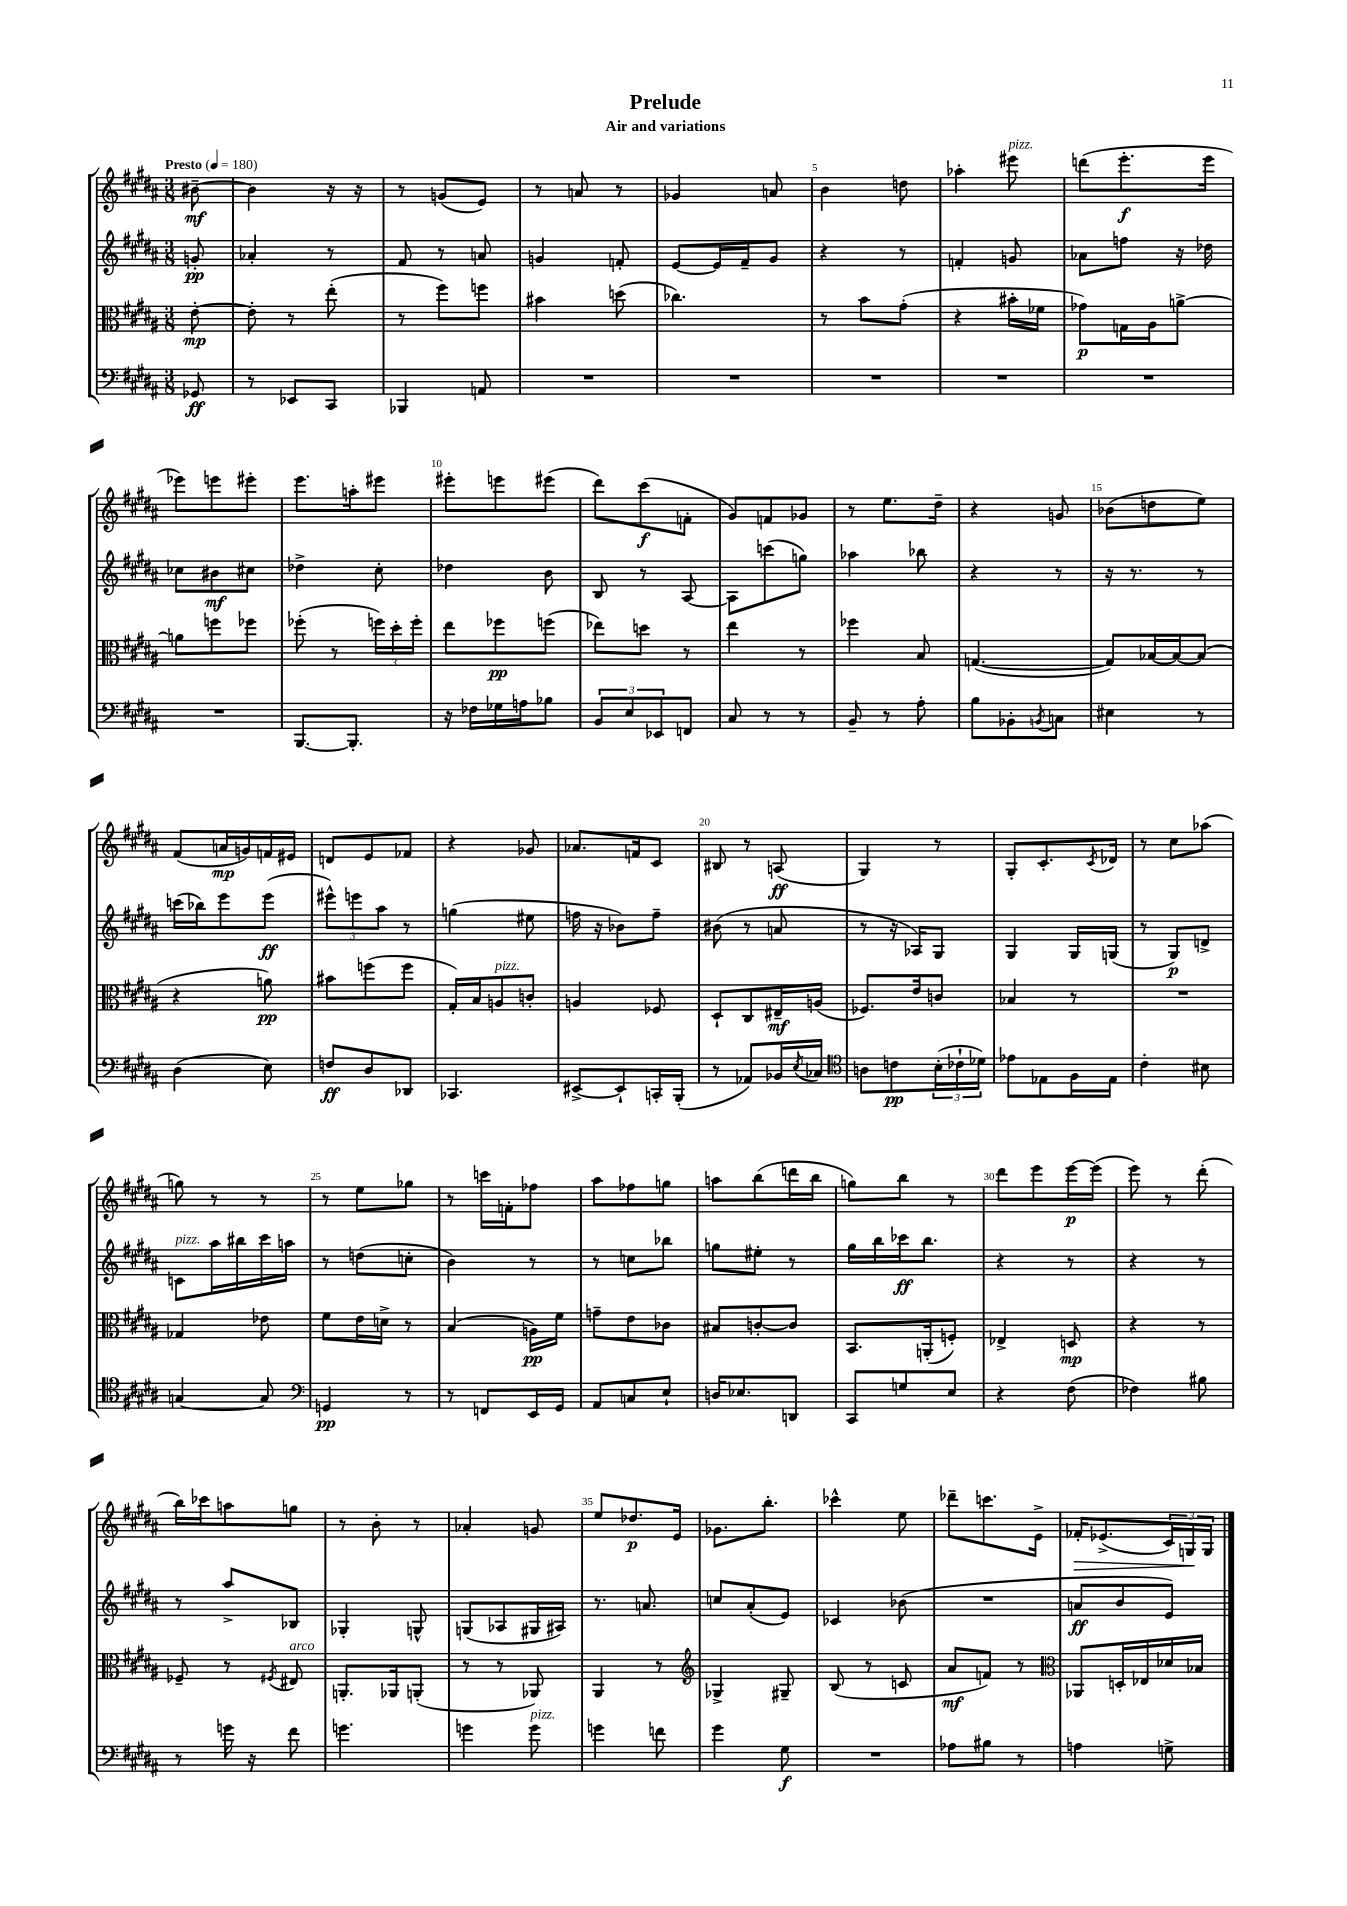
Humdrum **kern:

**kern	**dynam	**kern	**dynam	**kern	**dynam	**kern	**dynam
*part4	*part4	*part3	*part3	*part2	*part2	*part1	*part1
*staff4	*staff4	*staff3	*staff3	*staff2	*staff2	*staff1	*staff1
*clefF4	*	*clefC3	*	*clefG2	*	*clefG2	*
*k[f#c#g#d#a#]	*	*k[f#c#g#d#a#]	*	*k[f#c#g#d#a#]	*	*k[f#c#g#d#a#]	*
*M3/8	*	*M3/8	*	*M3/8	*	*M3/8	*
*MM180	*	*MM180	*	*MM180	*	*MM180	*
=	=	=	=	=	=	=	=
!	!	!	!	!	!	!LO:TX:a:B:t=Presto	!
8GG-X/	ff	[8e'\	mp	8gn'/	pp	[8b#X~\	mf
=1	=1	=1	=1	=1	=1	=1	=1
8r	.	8e'\]	.	4a-X'/	.	4b#\]	.
8EE-X/L	.	8r	.	.	.	.	.
8CC#/J	.	(8ee'\	.	8r	.	16r	.
.	.	.	.	.	.	16r	.
=2	=2	=2	=2	=2	=2	=2	=2
4BBB-X/	.	8r	.	8f#/	.	8r	.
.	.	8ff#\L)	.	8r	.	(8gn/L	.
8AAn/	.	8ffn\J	.	8an/	.	8e/J)	.
=3	=3	=3	=3	=3	=3	=3	=3
4.r	.	4b#X\	.	4gn/	.	8r	.
.	.	.	.	.	.	8an/	.
.	.	(8ddn\	.	8fn'/	.	8r	.
=4	=4	=4	=4	=4	=4	=4	=4
4.r	.	4.cc-X\)	.	[8e/L	.	4g-X/	.
.	.	.	.	16e/L]	.	.	.
.	.	.	.	16f#~/J	.	.	.
.	.	.	.	8g#/J	.	8an/	.
=5	=5	=5	=5	=5	=5	=5	=5
4.r	.	8r	.	4r	.	4b\	.
.	.	8b\L	.	.	.	.	.
.	.	(8g#'\J	.	8r	.	8ddn\	.
=6	=6	=6	=6	=6	=6	=6	=6
4.r	.	4r	.	4fn'/	.	4aa-X'\	.
!	!	!	!	!	!	!LO:TX:a:i:t=pizz.	!
.	.	16b#X'\LL	.	8gn/	.	8eee#X\	.
.	.	16f-X\JJ	.	.	.	.	.
=7	=7	=7	=7	=7	=7	=7	=7
4.r	.	8g-X\L)	p	8a-X\L	.	(8dddn\L	.
.	.	16Gn\L	.	8ffn\J	.	8.eee'\	f
.	.	16A#\J	.	.	.	.	.
.	.	[8an^\J	.	16r	.	.	.
.	.	.	.	16dd-X\	.	16eee\Jk	.
!!LO:LB:g=z
=8	=8	=8	=8	=8	=8	=8	=8
4.r	.	8an\L]	.	8cc-X\L	.	8eee-X\L)	.
.	.	8ffn\	.	8b#X\	mf	8eeen\	.
.	.	8ff-X\J	.	8cc#X\J	.	8eee#X'\J	.
=9	=9	=9	=9	=9	=9	=9	=9
[8.BBB/L	.	(8ff-X'\	.	4dd-X^\	.	8.eee\L	.
.	.	8r	.	.	.	.	.
8.BBB'/J]	.	.	.	.	.	16aan'\k	.
.	.	24ffn\LL)	.	8cc#'\	.	8eee#X\J	.
.	.	24dd#'\	.	.	.	.	.
.	.	24ff'\JJ	.	.	.	.	.
=10	=10	=10	=10	=10	=10	=10	=10
16r	.	8ee\L	.	4dd-X\	.	8eee#X'\L	.
16F-X\LL	.	.	.	.	.	.	.
16G-X\	.	8ff-X\	pp	.	.	8eeen\	.
16An\J	.	.	.	.	.	.	.
8B-X\J	.	(8ffn\J	.	8b\	.	(8eee#X\J	.
=11	=11	=11	=11	=11	=11	=11	=11
12BB/L	.	8ee-X\L)	.	8B/	.	8ddd#\L)	.
12E/	.	.	.	.	.	.	.
.	.	8ddn\J	.	8r	.	(8ccc#\	f
12EE-X/	.	.	.	.	.	.	.
8FFn/J	.	8r	.	[8A#/	.	8fn'\J	.
=12	=12	=12	=12	=12	=12	=12	=12
8C#/	.	4ee\	.	8A#\L]	.	8g#/L)	.
8r	.	.	.	(8cccn\	.	8fn/	.
8r	.	8r	.	8ggn\J)	.	8g-X/J	.
=13	=13	=13	=13	=13	=13	=13	=13
8BB~/	.	4ff-X\	.	4aa-X\	.	8r	.
8r	.	.	.	.	.	8.ee\L	.
8A#'\	.	8B/	.	8bb-X\	.	.	.
.	.	.	.	.	.	16dd#~\Jk	.
=14	=14	=14	=14	=14	=14	=14	=14
8B\L	.	([4.Gn/	.	4r	.	4r	.
8BB-X'\	.	.	.	.	.	.	.
8qBBn/	.	.	.	.	.	.	.
8Cn\J	.	.	.	8r	.	8gn/	.
=15	=15	=15	=15	=15	=15	=15	=15
4E#X\	.	8G/L])	.	16r	.	(8b-X\L	.
.	.	.	.	8.r	.	.	.
.	.	[16B-X/L	.	.	.	8ddn\	.
.	.	16B-/J_	.	.	.	.	.
8r	.	(8B-/J]	.	8r	.	8ee\J)	.
!!LO:LB:g=z
=16	=16	=16	=16	=16	=16	=16	=16
(4D#\	.	4r	.	(16cccn\LL	.	(8f#/L	.
.	.	.	.	16bb-X\J)	.	.	.
.	.	.	.	8eee\	.	16an/L	mp
.	.	.	.	.	.	16gn/)	.
8E\)	.	8an\)	pp	(8eee\J	ff	16fn/	.
.	.	.	.	.	.	16e#X/JJ	.
=17	=17	=17	=17	=17	=17	=17	=17
8Fn/L	ff	8b#X\L	.	12eee#X^^\L)	.	8dn/L	.
.	.	.	.	12eeen\	.	.	.
8D#/	.	(8ffn\	.	.	.	8e/	.
.	.	.	.	12aa#\J	.	.	.
8DD-X/J	.	8ff\J	.	8r	.	8f-X/J	.
=18	=18	=18	=18	=18	=18	=18	=18
4.CC-X/	.	16G#'/LL)	.	(4ggn\	.	4r	.
.	.	16B/J	.	.	.	.	.
!	!	!LO:TX:a:i:t=pizz.	!	!	!	!	!
.	.	8An/	.	.	.	.	.
.	.	8cn'/J	.	8ee#X\	.	8g-X/	.
=19	=19	=19	=19	=19	=19	=19	=19
[8EE#X^/L	.	4An/	.	16ffn\	.	8.a-X/L	.
.	.	.	.	16r	.	.	.
8EE#`/]	.	.	.	8b-X\L)	.	.	.
.	.	.	.	.	.	16fn/k	.
16CCn'/L	.	8F-X/	.	8ff~\J	.	8c#/J	.
(16BBB'/JJ	.	.	.	.	.	.	.
=20	=20	=20	=20	=20	=20	=20	=20
8r	.	8D#`/L	.	(8b#X\	.	8B#X/	.
8AA-X/L)	.	8C#/	.	8r	.	8r	.
16BB-X/L	.	16E#X~/L	mf	8an/	.	(8An/	ff
8qE/	.	.	.	.	.	.	.
16C-X/JJ	.	(16An/JJ	.	.	.	.	.
=21	=21	=21	=21	=21	=21	=21	=21
*clefC4	*	*	*	*	*	*	*
8An\L	.	8.F-X/L)	.	8r	.	4G#/)	.
8cn\	pp	.	.	16r	.	.	.
.	.	16e/k	.	16A-X/KL)	.	.	.
(24B'\L	.	8cn/J	.	8G#/J	.	8r	.
24c-X`\	.	.	.	.	.	.	.
24d-X\JJ)	.	.	.	.	.	.	.
=22	=22	=22	=22	=22	=22	=22	=22
8e-X\L	.	4B-X/	.	4G#/	.	8G#'/L	.
8E-X\	.	.	.	.	.	8.c#'/	.
16F#\L	.	8r	.	16G#/LL	.	.	.
.	.	.	.	.	.	8qc#/	.
16E-\JJ	.	.	.	(16Gn/JJ	.	16d-X/Jk	.
=23	=23	=23	=23	=23	=23	=23	=23
4c#'\	.	4.r	.	8r	.	8r	.
.	.	.	.	8G#/L)	p	8cc#\L	.
8B#X\	.	.	.	8dn^/J	.	(8aa-X\J	.
!!LO:LB:g=z
=24	=24	=24	=24	=24	=24	=24	=24
!	!	!	!	!LO:TX:a:i:t=pizz.	!	!	!
[4Gn/	.	4G-X/	.	8cn\L	.	8ggn\)	.
.	.	.	.	16aa#\L	.	8r	.
.	.	.	.	16bb#X\	.	.	.
8G/]	.	8e-X\	.	16ccc#\	.	8r	.
.	.	.	.	16aan\JJ	.	.	.
=25	=25	=25	=25	=25	=25	=25	=25
*clefF4	*	*	*	*	*	*	*
4GGn/	pp	8f#\L	.	8r	.	8r	.
.	.	16e\L	.	(8ddn\L	.	8ee\L	.
.	.	16dn^\JJ	.	.	.	.	.
8r	.	8r	.	8ccn'\J	.	8gg-X\J	.
=26	=26	=26	=26	=26	=26	=26	=26
8r	.	(4B/	.	4b\)	.	8r	.
8FFn/L	.	.	.	.	.	16cccn\LL	.
.	.	.	.	.	.	16fn'\J	.
16EE/L	.	16An\LL)	pp	8r	.	8ff-X\J	.
16GG#/JJ	.	16f#\JJ	.	.	.	.	.
=27	=27	=27	=27	=27	=27	=27	=27
8AA#/L	.	8gn~\L	.	8r	.	8aa#\L	.
8Cn/	.	8e\	.	8ccn\L	.	8ff-X\	.
8E`/J	.	8c-X\J	.	8bb-X\J	.	8ggn\J	.
=28	=28	=28	=28	=28	=28	=28	=28
16Dn/KL	.	8B#X/L	.	8ggn\L	.	8aan\L	.
8.E-X/	.	.	.	.	.	.	.
.	.	[8cn'/	.	8ee#X'\J	.	(8bb\	.
8DDn/J	.	8c/J]	.	8r	.	16dddn\L	.
.	.	.	.	.	.	16bb\JJ	.
=29	=29	=29	=29	=29	=29	=29	=29
8CC#/L	.	8.BB/L	.	16gg#\LL	.	8ggn\L)	.
.	.	.	.	16bb\	.	.	.
8Gn/	.	.	.	16ccc-X\J	ff	8bb\J	.
.	.	(16AAn'/k	.	8.bb\J	.	.	.
8E/J	.	8Fn'/J)	.	.	.	8r	.
=30	=30	=30	=30	=30	=30	=30	=30
4r	.	4E-X^/	.	4r	.	8ddd#\L	.
.	.	.	.	.	.	8eee\	.
(8F#\	.	8Dn/	mp	8r	.	[16eee\L	p
.	.	.	.	.	.	(16eee\JJ]	.
=31	=31	=31	=31	=31	=31	=31	=31
4F-X\)	.	4r	.	4r	.	8eee\)	.
.	.	.	.	.	.	8r	.
8B#X\	.	8r	.	8r	.	(8ddd#'\	.
!!LO:LB:g=z
=32	=32	=32	=32	=32	=32	=32	=32
8r	.	8F-X~/	.	8r	.	16bb\LL)	.
.	.	.	.	.	.	16ccc-X\J	.
16gn\	.	8r	.	8aa#^/L	.	8aan\	.
16r	.	.	.	.	.	.	.
.	.	8qF#X/	.	.	.	.	.
!	!	!LO:TX:a:i:t=arco	!	!	!	!	!
8f#\	.	8E#X/	.	8B-X/J	.	8ggn\J	.
=33	=33	=33	=33	=33	=33	=33	=33
4.gn\	.	8.AAn'/L	.	4G-X'/	.	8r	.
.	.	.	.	.	.	8b'\	.
.	.	16AA-X/k	.	.	.	.	.
.	.	(8AAn'/J	.	8Gn^^/	.	8r	.
=34	=34	=34	=34	=34	=34	=34	=34
4gn\	.	8r	.	(8Gn/L	.	4a-X'/	.
.	.	8r	.	8A-X/	.	.	.
!LO:TX:a:i:t=pizz.	!	!	!	!	!	!	!
8g\	.	8AA-X/)	.	16G#X/L	.	8gn/	.
.	.	.	.	16A#X/JJ)	.	.	.
=35	=35	=35	=35	=35	=35	=35	=35
4gn\	.	4AA#/	.	8.r	.	8ee/L	.
.	.	.	.	.	.	8.dd-X/	p
.	.	.	.	8.an/	.	.	.
8fn\	.	8r	.	.	.	.	.
.	.	.	.	.	.	16e/Jk	.
=36	=36	=36	=36	=36	=36	=36	=36
*	*	*clefG2	*	*	*	*	*
4g#\	.	4G-X^/	.	8ccn/L	.	8.g-X\L	.
.	.	.	.	(8a#'/	.	.	.
.	.	.	.	.	.	8.bb'\J	.
8G#\	f	8G#X~/	.	8e/J)	.	.	.
=37	=37	=37	=37	=37	=37	=37	=37
4.r	.	(8B/	.	4c-X/	.	4ccc-X^^\	.
.	.	8r	.	.	.	.	.
.	.	8cn/	.	(8b-X\	.	8ee\	.
=38	=38	=38	=38	=38	=38	=38	=38
8A-X\L	.	8a#/L	mf	4.r	.	8ddd-X~\L	.
8B#X\J	.	8fn/J)	.	.	.	8.cccn\	.
8r	.	8r	.	.	.	.	.
.	.	.	.	.	.	16e^\Jk	.
=39	=39	=39	=39	=39	=39	=39	=39
*	*	*clefC3	*	*	*	*	*
!	!	!	!	!	!	!	!LO:HP:b
4An\	.	8AA-X/L	.	8an/L	ff	16f-X'/KL	>
.	.	.	.	.	.	(8.e-X^/	.
.	.	16Dn'/L	.	8b/	.	.	.
.	.	16E-X/	.	.	.	.	.
8Gn^\	.	16d-X/	.	8e/J)	.	24c#/L)	.
.	.	.	.	.	.	24Gn/	.
.	.	16B-X/JJ	.	.	.	.	.
.	.	.	.	.	.	24G/JJ	]
==	==	==	==	==	==	==	==
*-	*-	*-	*-	*-	*-	*-	*-
